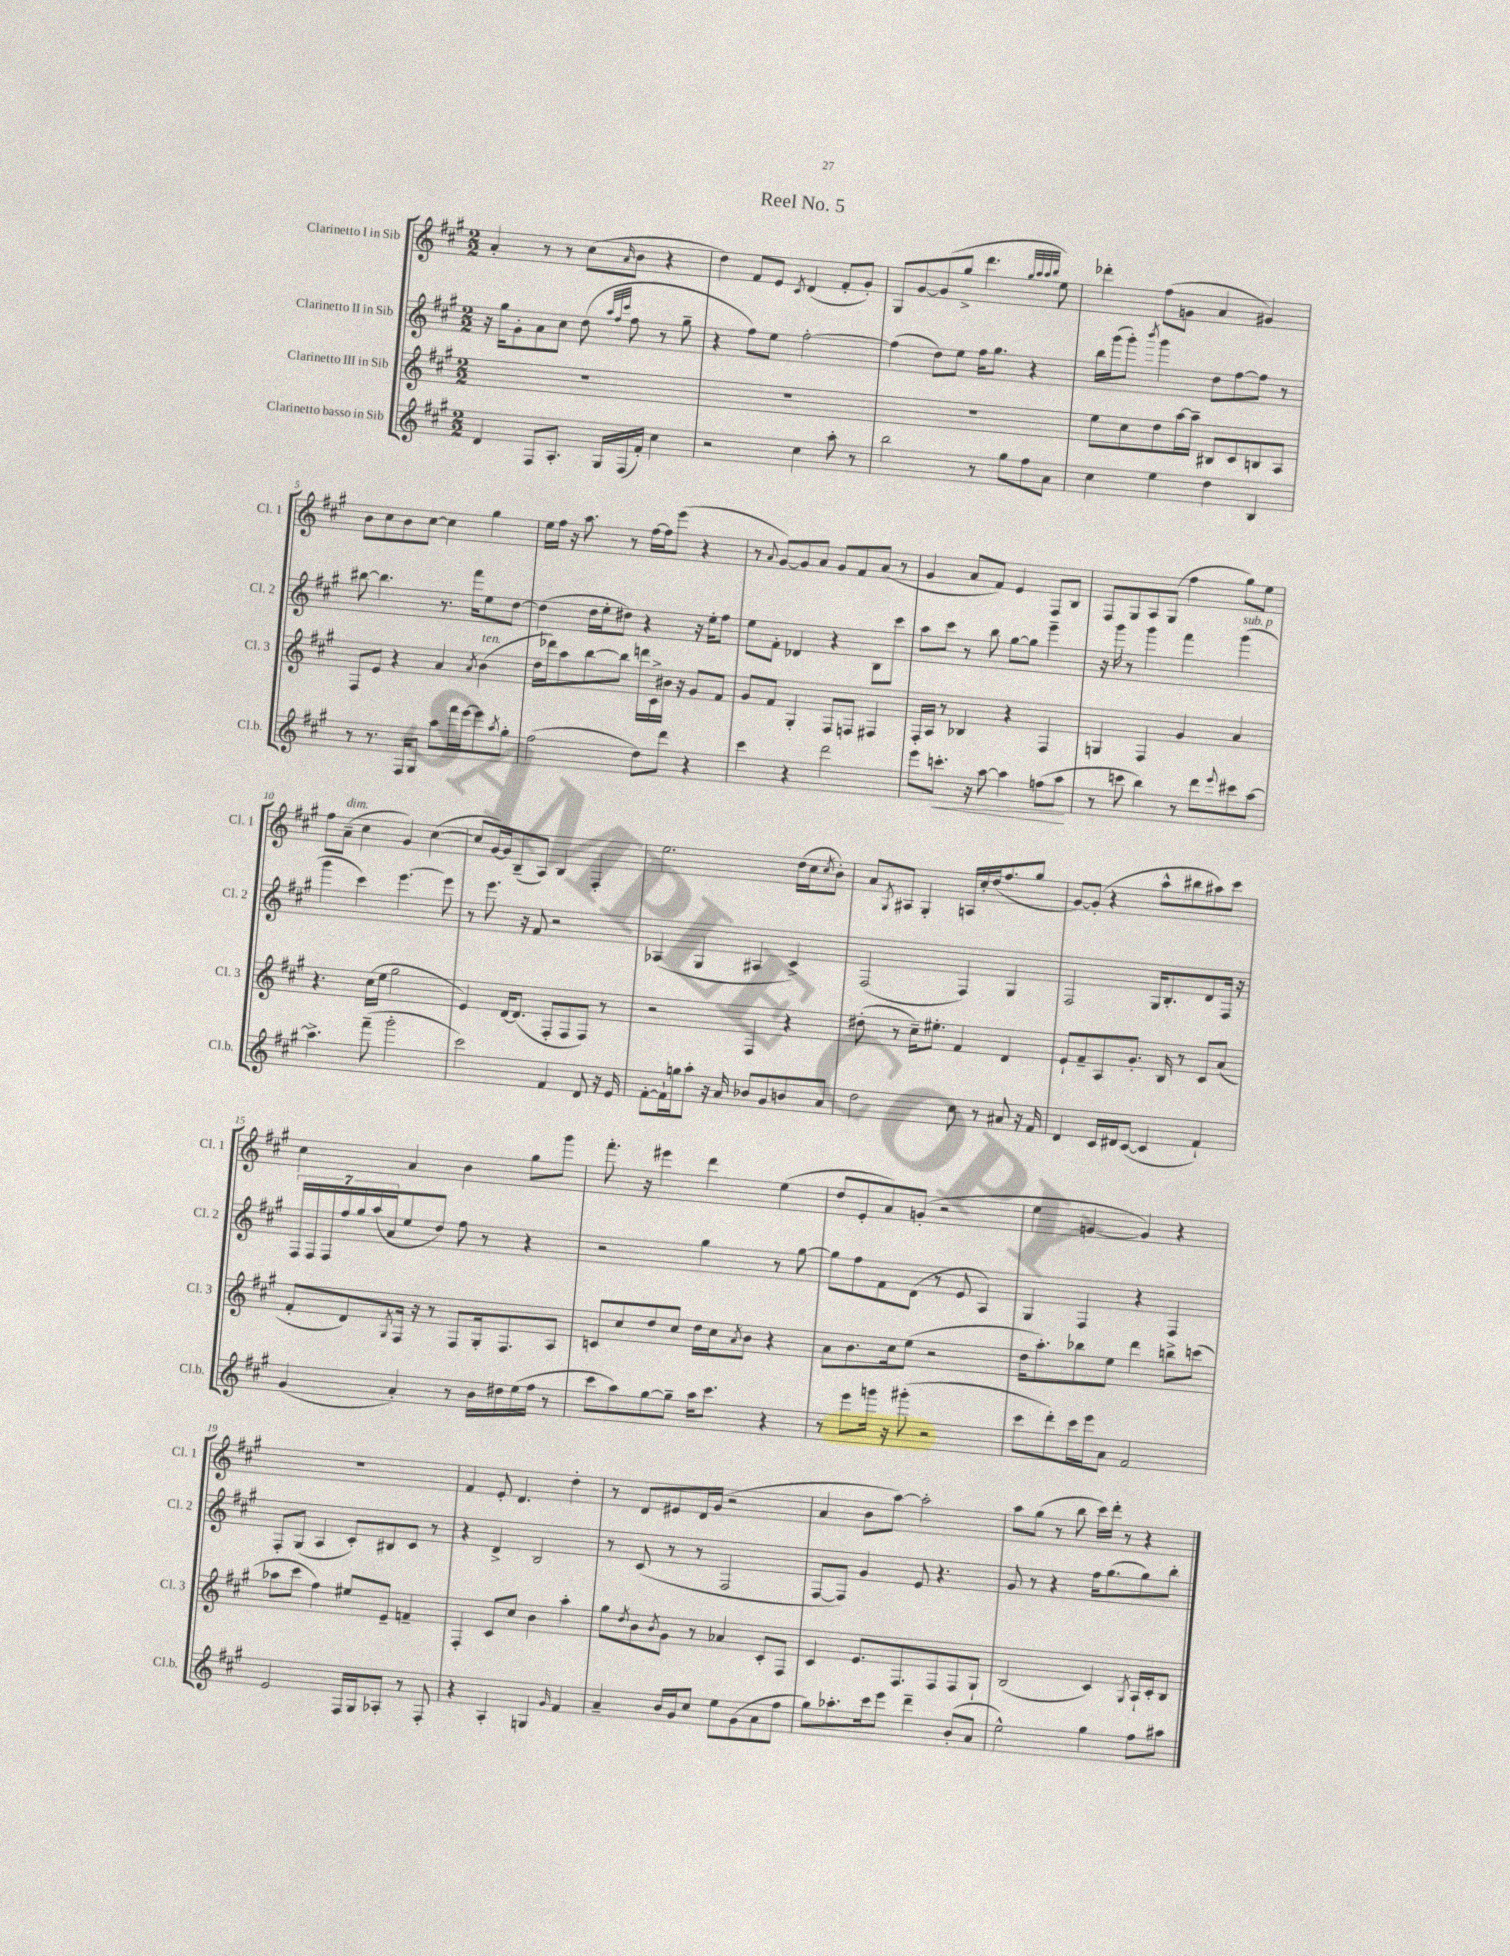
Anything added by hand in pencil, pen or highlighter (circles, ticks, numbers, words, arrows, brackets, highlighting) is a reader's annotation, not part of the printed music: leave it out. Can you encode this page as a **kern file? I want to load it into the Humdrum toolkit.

**kern	**kern	**kern	**kern
*staff4	*staff3	*staff2	*staff1
*clefG2	*clefG2	*clefG2	*clefG2
*k[f#c#g#]	*k[f#c#g#]	*k[f#c#g#]	*k[f#c#g#]
*M2/2	*M2/2	*M2/2	*M2/2
4d/	1r	16r	4a'/
.	.	16gg#\LK	.
.	.	8g#'\	.
8F#/L	.	8a\	8r
8.A'/J	.	8cc#\J	8r
.	.	(8dd\	(8cc#\L
16G#/LL	.	.	.
.	.	32qqaa/LLL	.
.	.	32qqff#/	.
.	.	32qqccc#/JJJ	16qqa/
(16F#/	.	8ff#\	8b\J
16f#'/JJ)	.	.	.
4cc#\	.	8r	4r
.	.	8gg#~\	.
=	=	=	=
2r	1r	4r	4dd\)
.	.	8ff#\L)	8f#/L
.	.	8ee\J	8e/J
.	.	.	8qc#/
4cc#\	.	[2ff#'\	(4d/
8aa'\	.	.	8f#'/L
8r	.	.	8g#'/J)
=	=	=	=
2bb\	1r	(4ff#\]	8G#/L
.	.	.	[8g#/
.	.	8dd\L)	(8g#/]
.	.	8ee\J	8gg#^/J
8r	.	16ff#\LK	4.ddd\
.	.	8.gg#\J	.
8gg#\L	.	.	.
8ff#\	.	4r	.
.	.	.	32qqgg#/LLL
.	.	.	32qqaa/
.	.	.	32qqaa/
.	.	.	32qqbb/JJJ
8a\J	.	.	8ee\)
=	=	=	=
4cc#\	8ee\L	16bb\LL	4ddd-'\
.	.	(16ggg#\J	.
.	8cc#\	8ggg#'\J)	.
.	.	8qbbb/	.
4ee\	8dd\	4ggg#\	(8ff#\L
.	[16aa\L	.	8g\J
.	16aa~\]JJ	.	.
4dd\	8B#/L	8dd\L	4a/
.	8c#/	[8ff#\	.
4B/	8B/	8ff#\]J	4g#/)
.	8A/J	8r	.
=	=	=	=
8r	8F#/L	[8bb#\	8b\L
8.r	8e/J	4.bb#\]	8cc#\
.	4r	.	8b\
16F#/LK	.	.	.
8G#/J	.	.	[8cc#\J
8aa\L	4a/	8.r	4cc#\]
16fff#\L	.	.	.
[16eee\J	.	16fff#\LK	.
.	8qa/	.	.
8eee\]	(4b\	8ee\	4gg#\
8qaa/	.	.	.
8gg#'\J	.	[8dd\J	.
=	=	=	=
(2ff#\	16dd\LL	(4dd\]	16ee\LL
.	16ddd-\J)	.	16ff#\JJ
.	8aa\	.	16r
.	.	.	8.aa\
.	[8bb\	16dd\LL	.
.	.	16ee'\J	.
.	8bb\]J	8dd#\J)	8r
8dd\L)	16ddd\LL	4r	[16ff#\LL
.	16c#^\	.	16ff#\]J
8ddd\J	16b#\JJ	.	(8eee\J
.	16r	.	.
4r	8g#/L	16r	4r
.	.	16ee'\LK	.
.	8f#/J	8ff#\J	.
=	=	=	=
4ccc#\	8g#/L	8ee\L	8r
.	.	.	8qqa/
.	8f#/J	8f#'\J	[8g#/L)
4r	4G#'/	4d-/	8g#/]
.	.	.	8a/J
2ddd\	8F#/L	4r	8g#/L
.	8F/J	.	8f#/
.	4F#/	8B\L	(8a/J
.	.	8ccc#\J	8r
=	=	=	=
8eee\L	16F#'/LL	8aa\L	4g#/
.	16A/JJ	.	.
8.ccc'\J	8r	8ccc#\J	.
.	4B-/	8r	8a/L
16r	.	.	.
[8aa\	.	8bb\	8f#/J)
4aa\]	4r	[8gg#\L	4e/
.	.	8gg#\]J	.
(8ff\L	4F#/	4eee~\	8F#/L
8aa\J	.	.	8B/J
=	=	=	=
8r	4G/	16r	8F#/L
.	.	16ggg#\	.
8ccc\	.	8r	8G#/
4bb\)	4F#/	4ggg#\	8A/
.	.	.	(8G#/J
8r	4g#/	4fff#\	4ff#\
8ddd\L	.	.	.
8qqeee/	.	.	.
8ccc#\	4a/	(4ggg#\	8gg#\L)
[8aa\J	.	.	8ee\J
=	=	=	=
4.aa^\]	4.r	4ggg#\	8ff#\L
.	.	.	(8a~\J
.	.	4ccc#\)	4cc#\
(8fff#~\	(16cc#\LL	.	.
.	16ee\JJ	.	.
2ggg#'\	2gg#\	[4.eee\	4g#/)
.	.	.	([4cc#\
.	.	8eee\]	.
=	=	=	=
2ccc#\)	4e/)	8r	8cc#/]L
.	.	8.eee\	[16g#/L)
.	.	.	16g#/]J
.	[16d/LK	.	(8B~/
.	(8.d/]J	16r	.
.	.	8f#/	8A/J)
4f#/	8F#'/L	2r	4B/
.	8F#/	.	.
8d/	8F#/J)	.	4F#'/
16r	8r	.	.
16e/	.	.	.
=	=	=	=
[8f#'\L	2r	(4A-/	2.ee\
16f#`\]L	.	.	.
16gg\J	.	.	.
8aa'\J	.	4G#/	.
16r	.	.	.
16a/	.	.	.
8b-/L	4F#/	4A#/	.
8g#/	.	.	.
8b/	4r	4c#^/)	(16dd\LL
.	.	.	16cc#\J
.	.	.	8qcc#/
8a/J	.	.	8b'\J)
=	=	=	=
2dd\	(8dd#'\	(2F#/	8a/L
.	.	.	8qG#/
.	8r	.	8A#/J
.	16cc#~\LK)	.	4G#'/
.	8.ee#'\J	.	.
8cc#\	4f#/	4F#/)	16A/LL
.	.	.	16cc#'/
8r	.	.	(16dd/J
.	.	.	8.ff#/
8a#/	4d/	4G#/	.
16r	.	.	8gg#/J
16f#/	.	.	.
=	=	=	=
4d/	8e`/L	2F#/	[8g#/L)
.	8f#~/	.	(8g#'/]J
16c#/LL	8A/	.	4r
16d#/J	.	.	.
([8c#/J	8.g#'/J	.	.
4c#/]	.	16G#/LK	8aa^^\L
.	16B/	8.B'/	.
.	8r	.	8bb#\
4f#`/)	8c#/L	8d/	8aa#\)
.	(8a/J	16F#/Jk	8ccc#\J
.	.	16r	.
=	=	=	=
(4g#/	8f#'/L	28F#/LL	4cc#\
.	.	28F#/	.
.	.	28F#/	.
.	.	28ff#/	.
.	8d/)	.	.
.	.	28gg#/	.
.	.	(28aa/	.
.	.	28a/J	.
.	8qG#/	.	.
4a'/)	16F#/Jk	8ee/	4a/
.	16r	.	.
.	8r	8dd/J)	.
8r	8F#/L	8ff#\	4b\
16b\LL	16G#'/k	8r	.
16dd#\	8.F#/	.	.
(16ee\	.	4r	8gg#\L
16ff#\JJ	.	.	.
8r	8A/J	.	8ggg#\J
=	=	=	=
8ccc#\L	8c/L	2r	8.fff#'\
8aa\)	8cc#/	.	.
.	.	.	16r
[8gg#\	8dd/	.	4eee#\
8gg#~\]J	8cc#/J	.	.
16aa\LK	16dd\LL	4gg#\	4ddd\
8.ccc#\J	16cc#\J	.	.
.	8qa/	.	.
.	8b\J	.	.
4r	4r	8r	(4ee\
.	.	[8gg#\	.
=	=	=	=
8r	8a\L	8gg#\]L	8dd/L
8eee\L	8.b\	8ff#\	8e'/
16ggg\Jk	.	8f#\	8a/)
16r	16cc#\k	.	.
(8ggg#'\	(8ee\J	(8d\J	(8g'/J
2r	2r	8r	2r
.	.	8e/	.
.	.	4A/)	.
=	=	=	=
8ccc#\L	16dd\LK	4G#/	4ee\
.	8.aa'\)	.	.
8ddd'\)	.	.	.
16ccc#\L	8bb-\	4F#/	[4g/
16eee\J	.	.	.
8a\J	8ee\J	.	.
2f#/	4ddd\	4r	4g/])
.	8bb^\L	4F#/	4r
.	(8ccc\J	.	.
=	=	=	=
2e/	8aa-\L	8F#'/L	1r
.	8ccc#\J	(8G#/J	.
.	4ff#\)	4A/	.
16F#/LL	8ee#/L	8c#'/L)	.
16G#/J	.	.	.
8A-'/J	8e~/J	8B#/	.
8r	4f~/	8c#/J	.
8F#'/	.	8r	.
=	=	=	=
4r	4F#'/	4r	4f#/
4A'/	8c#/L	4d^/	8e'/
.	8cc#/J	.	4.d/
4G/	4b\	2B/	.
16qqg#/	.	.	.
4f#/	4aa'\	.	4dd'\
=	=	=	=
4a~/	8gg#\L	8r	8r
.	8qdd/	.	.
.	8b\	(8c#/	8d/L
.	8qb/	.	.
16b/LL	8g#\J	8r	8e#/
16g#/J	.	.	.
8cc#/J	8r	8r	16d/L
.	.	.	(16g#/JJ
8ee\L	4a-/	2F#/	2r
(8g#\	.	.	.
8a\	8c#'/L	.	.
8ff#\J	8F#/J	.	.
=	=	=	=
8gg#\L)	4c#/	[8F#/L	4a/
8.aa-'\	.	8F#/]J)	.
.	8.e/L	4g#/	8b\L
16ccc#\k	.	.	.
8eee\J	.	.	[8aa\J)
.	8.F#/	.	.
4ddd~\	.	8e/	2aa'\]
.	8F#/	4.r	.
(8b'/L	8F#/	.	.
8a/J	8G#`/J	.	.
=	=	=	=
2ee^^\)	(2B/	8g#/	8aa\L
.	.	8r	(8gg#\J
.	.	4r	8r
.	.	.	8bb\
4gg#\	4c#/)	16ff#\LK	16ccc#\LL)
.	.	(8.gg#\	16ddd'\JJ
.	.	.	8r
.	8qG#/	.	.
8ff#\L	16A`/LL	8gg#\)	4r
.	16c#'/J	.	.
8aa#\J	8B/J	8bb'\J	.
==	==	==	==
*-	*-	*-	*-
